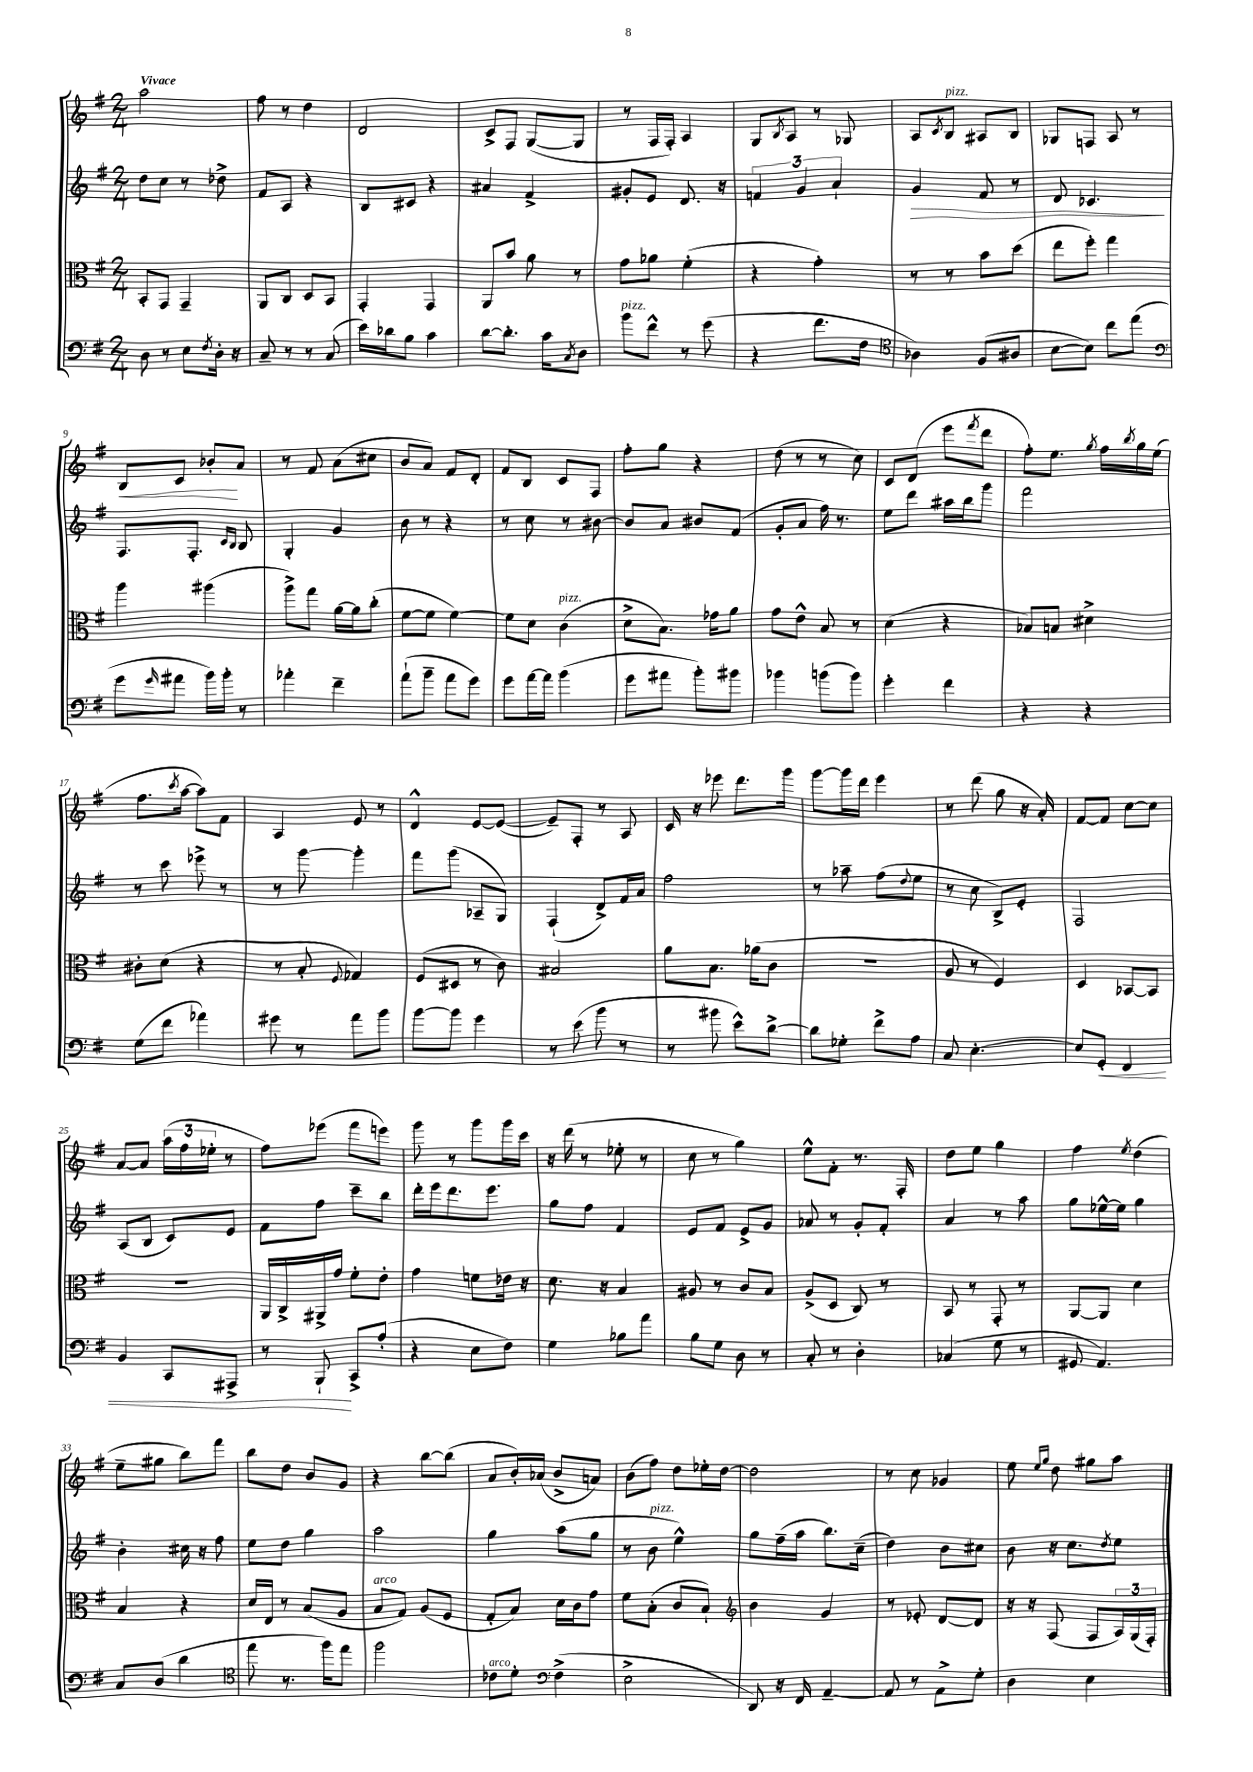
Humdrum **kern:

**kern	**dynam	**kern	**kern	**dynam	**kern	**dynam
*part4	*part4	*part3	*part2	*part2	*part1	*part1
*staff4	*staff4	*staff3	*staff2	*staff2	*staff1	*staff1
*clefF4	*	*clefC3	*clefG2	*	*clefG2	*
*k[f#]	*	*k[f#]	*k[f#]	*	*k[f#]	*
*M2/4	*	*M2/4	*M2/4	*	*M2/4	*
=1	=1	=1	=1	=1	=1	=1
!	!	!	!	!	!LO:TX:a:B:t=Vivace	!
8D\	.	8BB'/L	8dd\L	.	2aa\	.
8r	.	8GG/J	8cc\J	.	.	.
8E\L	.	4GG~/	8r	.	.	.
8qF#/	.	.	.	.	.	.
16D'\Jk	.	.	8dd-X^\	.	.	.
16r	.	.	.	.	.	.
=2	=2	=2	=2	=2	=2	=2
8C~/	.	8AA/L	8f#/L	.	8ff#\	.
8r	.	8C/J	8A/J	.	8r	.
8r	.	8D/L	4r	.	4dd\	.
(8C/	.	8BB/J	.	.	.	.
=3	=3	=3	=3	=3	=3	=3
16e\LL)	.	4GG'/	8B/L	.	2d/	.
16d-X\J	.	.	.	.	.	.
8B\J	.	.	8c#X/J	.	.	.
4c\	.	4GG/	4r	.	.	.
=4	=4	=4	=4	=4	=4	=4
[8d\L	.	8AA/L	4a#X/	.	8c^/L	.
8.d'\J]	.	8b/J	.	.	8F#/J	.
.	.	8a\	4f#^/	.	([8G/L	.
16c\KL	.	.	.	.	.	.
8qC/	.	.	.	.	.	.
8D\J	.	8r	.	.	8G/J]	.
=5	=5	=5	=5	=5	=5	=5
!LO:TX:a:i:t=pizz.	!	!	!	!	!	!
8b\L	.	8g\L	8g#X'/L	.	8r	.
8f#^^\J	.	8a-X\J	8e/J	.	16F#/LL	.
.	.	.	.	.	16F#'/JJ)	.
8r	.	(4f#'\	8.d/	.	4A/	.
(8g\	.	.	.	.	.	.
.	.	.	16r	.	.	.
=6	=6	=6	=6	=6	=6	=6
4r	.	4r	6fn/	.	8G/L	.
.	.	.	.	.	8qB/	.
.	.	.	.	.	8A/J	.
.	.	.	6g/	.	.	.
8.f#\L	.	4g'\)	.	.	8r	.
.	.	.	6a`/	.	.	.
.	.	.	.	.	8G-X/	.
16F#\Jk	.	.	.	.	.	.
=7	=7	=7	=7	=7	=7	=7
*clefC4	*	*	*	*	*	*
!	!	!	!	!LO:HP:b	!	!
4A-X\)	.	8r	4g/	>	8A/L	.
.	.	.	.	.	8qc/	.
!	!	!	!	!	!LO:TX:a:i:t=pizz.	!
.	.	8r	.	.	8B/J	.
(8F#/L	.	8b\L	8f#/	.	8A#X/L	.
8A#X/J	.	(8dd\J	8r	.	8B/J	.
=8	=8	=8	=8	=8	=8	=8
[8B\L	.	8ee\L	8d/	.	8G-X/L	.
8B\J])	.	8ff#'\J)	4.c-X/	.	8Fn/J	.
8cc\L	.	4gg\	.	.	8A/	.
(8ee\J	.	.	.	.	8r	.
.	.	.	.	]	.	.
!!LO:LB:g=z
=9	=9	=9	=9	=9	=9	=9
*clefF4	*	*	*	*	*	*
!	!	!	!	!	!	!LO:HP:b
8g\L	.	4aa\	8.F#/L	.	8B/L	<
16qqg/	.	.	.	.	.	.
8a#X\J	.	.	.	.	8c/J	.
.	.	.	8.F#'/J	.	.	.
16b\LL)	.	(4aa#X\	.	.	8b-X'/L	.
16b'\JJ	.	.	.	.	.	.
.	.	.	16qqc/LL	.	.	.
.	.	.	16qqB/JJ	.	.	.
8r	.	.	8B/	.	8a/J	[
=10	=10	=10	=10	=10	=10	=10
4a-X'\	.	8aa^\L)	4G'/	.	8r	.
.	.	8gg\J	.	.	8f#/	.
4f#~\	.	[16a\LL	4g/	.	(8a\L	.
.	.	16a\J]	.	.	.	.
.	.	(8cc'\J	.	.	8cc#X\J	.
=11	=11	=11	=11	=11	=11	=11
(8a`\L	.	[8f#\L	8b\	.	8b/L	.
8b~\J	.	8f#\J]	8r	.	8a/J)	.
8a\L	.	[4f#\)	4r	.	8f#/L	.
8g\J)	.	.	.	.	8d'/J	.
=12	=12	=12	=12	=12	=12	=12
8g\L	.	8f#\L]	8r	.	8f#/L	.
[16a\L	.	8d\J	8cc\	.	8B/J	.
16a\JJ]	.	.	.	.	.	.
!	!	!LO:TX:a:i:t=pizz.	!	!	!	!
(4b\	.	(4c\	8r	.	8c/L	.
.	.	.	[8b#X\	.	8F#/J	.
=13	=13	=13	=13	=13	=13	=13
8g\L	.	8d^\L	8b#/L]	.	8ff#'\L	.
8a#X\J	.	8.B\J)	8a/J	.	8gg\J	.
8b'\L)	.	.	8b#X/L	.	4r	.
.	.	16g-X\KL	.	.	.	.
8b#X\J	.	8a\J	(8f#/J	.	.	.
=14	=14	=14	=14	=14	=14	=14
4b-X\	.	8g\L	8g'/L	.	(8dd\	.
.	.	8e^^\J	8a/J	.	8r	.
(8bn\L	.	8B/	16ff#\)	.	8r	.
.	.	.	8.r	.	.	.
8b\J)	.	8r	.	.	8cc\)	.
=15	=15	=15	=15	=15	=15	=15
4g'\	.	(4d\	8ee\L	.	8c/L	.
.	.	.	8ddd\J	.	(8d/J	.
4f#\	.	4r	16aa#X\LL	.	8eee\L	.
.	.	.	16bb\J	.	.	.
.	.	.	.	.	8qfff#/	.
.	.	.	8ggg\J	.	8ddd\J	.
=16	=16	=16	=16	=16	=16	=16
4r	.	8B-X/L)	2fff#\	.	8ff#'\L)	.
.	.	8Bn/J	.	.	8.ee\J	.
4r	.	4d#X^\	.	.	.	.
.	.	.	.	.	8qgg/	.
.	.	.	.	.	16ff#\LL	.
.	.	.	.	.	8qbb/	.
.	.	.	.	.	16gg\	.
.	.	.	.	.	(16ee\JJ	.
!!LO:LB:g=z
=17	=17	=17	=17	=17	=17	=17
(8G\L	.	8c#X'\L	8r	.	8.ff#\L	.
8f#\J	.	(8d\J	8ccc\	.	.	.
.	.	.	.	.	8qccc/	.
.	.	.	.	.	[16aa\Jk	.
4a-X\)	.	4r	8eee-X^\	.	8aa\L])	.
.	.	.	8r	.	8f#\J	.
=18	=18	=18	=18	=18	=18	=18
8g#X\	.	8r	8r	.	4A/	.
8r	.	8B'/	[8ggg\	.	.	.
.	.	8qqF#/	.	.	.	.
8a\L	.	4G-X/)	4ggg'\]	.	8e/	.
8b\J	.	.	.	.	8r	.
=19	=19	=19	=19	=19	=19	=19
[8b\L	.	(8F#/L	8fff#\L	.	4d^^/	.
8b\J]	.	8D#X/J	(8ggg\J	.	.	.
4g\	.	8r	8A-X~/L	.	[8e/L	.
.	.	8c\)	8G/J)	.	(8e/J_	.
=20	=20	=20	=20	=20	=20	=20
8r	.	2B#X/	(4F#`/	.	8e~/L])	.
(8e\	.	.	.	.	8F#'/J	.
8b\	.	.	8d^/L)	.	8r	.
8r	.	.	16f#/L	.	8A/	.
.	.	.	16a/JJ	.	.	.
=21	=21	=21	=21	=21	=21	=21
8r	.	8a\L	2ff#\	.	16c/	.
.	.	.	.	.	16r	.
8b#X\	.	8.B\J	.	.	8eee-X\	.
8e^^\L)	.	.	.	.	8.ddd\L	.
.	.	(16a-X\KL	.	.	.	.
[8d^\J	.	8c\J	.	.	.	.
.	.	.	.	.	16ggg\Jk	.
=22	=22	=22	=22	=22	=22	=22
8d\L]	.	2r	8r	.	[8ggg\L	.
8G-X'\J	.	.	8aa-X~\	.	16ggg\L]	.
.	.	.	.	.	16ddd\JJ	.
8f#^\L	.	.	(8ff#\L	.	4eee\	.
.	.	.	8qqdd/	.	.	.
8A\J	.	.	8ee\J	.	.	.
=23	=23	=23	=23	=23	=23	=23
8C/	.	8A/	8r	.	8r	.
[4.E'\	.	8r	8cc\	.	(8ddd\	.
.	.	4F#/)	8B^/L)	.	8gg\	.
.	.	.	8e'/J	.	16r	.
.	.	.	.	.	16a'/)	.
=24	=24	=24	=24	=24	=24	=24
8E/L]	.	4D/	2F#/	.	[8f#/L	.
!	!LO:HP:b	!	!	!	!	!
8GG'/J	<	.	.	.	8f#/J]	.
4FF#/	.	[8BB-X/L	.	.	[8cc\L	.
.	.	8BB-/J]	.	.	8cc\J]	.
!!LO:LB:g=z
=25	=25	=25	=25	=25	=25	=25
4BB/	.	2r	(8A/L	.	[8a/L	.
.	.	.	8B/J	.	8a/J]	.
8CC/L	.	.	8c/L)	.	(24aa\LL	.
.	.	.	.	.	24ff#\	.
.	.	.	.	.	24ee-X'\JJ	.
8AAA#X^/J	.	.	8e/J	.	8r	.
=26	=26	=26	=26	=26	=26	=26
8r	.	16AA/LL	8f#\L	.	8ff#\L)	.
.	.	16C^/	.	.	.	.
8BBB`/	.	16AA#X^/	8ff#\J	.	(8eee-X\J	.
.	.	16g/JJ	.	.	.	.
8CC^/L	[	8f#'\L	8ccc~\L	.	8fff#\L	.
(8A'/J	.	8e'\J	8bb\J	.	8eeen\J)	.
=27	=27	=27	=27	=27	=27	=27
4r	.	4g\	16ddd'\LL	.	8ggg\	.
.	.	.	16eee\J	.	.	.
.	.	.	8.ddd\	.	8r	.
8E\L	.	8fn\L	.	.	8ggg\L	.
.	.	.	8.eee\J	.	.	.
8F#\J)	.	16e-X\Jk	.	.	16ggg\L	.
.	.	16r	.	.	16ccc\JJ	.
=28	=28	=28	=28	=28	=28	=28
4G\	.	8.d\	8gg\L	.	16r	.
.	.	.	.	.	(16ddd\	.
.	.	.	8ff#\J	.	8r	.
.	.	16r	.	.	.	.
8B-X\L	.	4B/	4f#/	.	8ee-X'\	.
8a\J	.	.	.	.	8r	.
=29	=29	=29	=29	=29	=29	=29
8B\L	.	8A#X/	8e/L	.	8cc\	.
8G\J	.	8r	8f#/J	.	8r	.
8D\	.	8c/L	8e^/L	.	4gg\)	.
8r	.	8B/J	8g/J	.	.	.
=30	=30	=30	=30	=30	=30	=30
8C'/	.	(8A^/L	8a-X/	.	8ee^^\L	.
8r	.	8D/J	8r	.	8f#'\J	.
4D'\	.	8C/)	8g'/L	.	8.r	.
.	.	8r	8f#'/J	.	.	.
.	.	.	.	.	16F#'/	.
=31	=31	=31	=31	=31	=31	=31
(4C-X/	.	8BB/	4a/	.	8dd\L	.
.	.	8r	.	.	8ee\J	.
8G\	.	8GG'/	8r	.	4gg\	.
8r	.	8r	8aa\	.	.	.
=32	=32	=32	=32	=32	=32	=32
8GG#X/	.	[8AA/L	8gg\L	.	4ff#\	.
4.AA/)	.	8AA/J]	[16ee-X^^\L	.	.	.
.	.	.	16ee-\JJ]	.	.	.
.	.	.	.	.	8qee/	.
.	.	4d\	4gg\	.	(4dd\	.
!!LO:LB:g=z
=33	=33	=33	=33	=33	=33	=33
8C/L	.	4B/	4b'\	.	8ee~\L	.
(8D/J	.	.	.	.	8gg#X\J	.
4d\	.	4r	16cc#X\	.	8bb\L)	.
.	.	.	16r	.	.	.
.	.	.	8ff#\	.	8fff#\J	.
=34	=34	=34	=34	=34	=34	=34
*clefC4	*	*	*	*	*	*
8ee\	.	16d/LL	8ee\L	.	8bb\L	.
.	.	16E/JJ	.	.	.	.
8.r	.	8r	8dd\J	.	8dd\J	.
.	.	(8B/L	4gg\	.	8b/L	.
16ff#\KL)	.	.	.	.	.	.
8ee\J	.	8A/J	.	.	8g/J	.
=35	=35	=35	=35	=35	=35	=35
!	!	!LO:TX:a:i:t=arco	!	!	!	!
2ff#\	.	8B/L	2aa\	.	4r	.
.	.	8G/J)	.	.	.	.
.	.	(8A/L	.	.	[8bb\L	.
.	.	8F#/J	.	.	(8bb\J]	.
=36	=36	=36	=36	=36	=36	=36
!LO:TX:a:i:t=arco	!	!	!	!	!	!
8c-X\L	.	8G'/L	4gg\	.	8a/L	.
8d'\J	.	8B/J)	.	.	16b'/L)	.
.	.	.	.	.	(16a-X/JJ	.
*clefF4	*	*	*	*	*	*
(4F#^\	.	16d\LL	(8aa\L	.	8b^/L	.
.	.	16c\J	.	.	.	.
.	.	8g\J	8gg\J	.	8an/J)	.
=37	=37	=37	=37	=37	=37	=37
2E^\	.	8f#\L	8r	.	(8b\L	.
!	!	!	!LO:TX:a:i:t=pizz.	!	!	!
.	.	(8B'\J	8b\	.	8ff#\J)	.
.	.	8c/L	4ee^^\)	.	8dd\L	.
.	.	8B`/J)	.	.	16ee-X'\L	.
.	.	.	.	.	[16dd\JJ	.
=38	=38	=38	=38	=38	=38	=38
*	*	*clefG2	*	*	*	*
8DD/)	.	4b\	8gg\L	.	2dd\]	.
16r	.	.	(16ff#~\L	.	.	.
16FF#/	.	.	16aa\JJ	.	.	.
[4AA~/	.	4g/	8.bb\L)	.	.	.
.	.	.	(16cc~\Jk	.	.	.
=39	=39	=39	=39	=39	=39	=39
8AA/]	.	8r	4dd\)	.	8r	.
8r	.	8e-X'/	.	.	8cc\	.
8AA^\L	.	[8d/L	8b\L	.	4g-X/	.
8G'\J	.	8d/J]	8cc#X\J	.	.	.
=40	=40	=40	=40	=40	=40	=40
4D\	.	16r	8b\	.	8ee\	.
.	.	16r	.	.	.	.
.	.	.	.	.	16qqee/LL	.
.	.	.	.	.	16qqgg/JJ	.
.	.	(8F#/	16r	.	8dd\	.
.	.	.	8.cc\L	.	.	.
4E\	.	8F#/L	.	.	8gg#X\L	.
.	.	.	8qdd/	.	.	.
.	.	24A/L)	8ee\J	.	8aa\J	.
.	.	(24G/	.	.	.	.
.	.	24F#'/JJ)	.	.	.	.
==	==	==	==	==	==	==
*-	*-	*-	*-	*-	*-	*-
